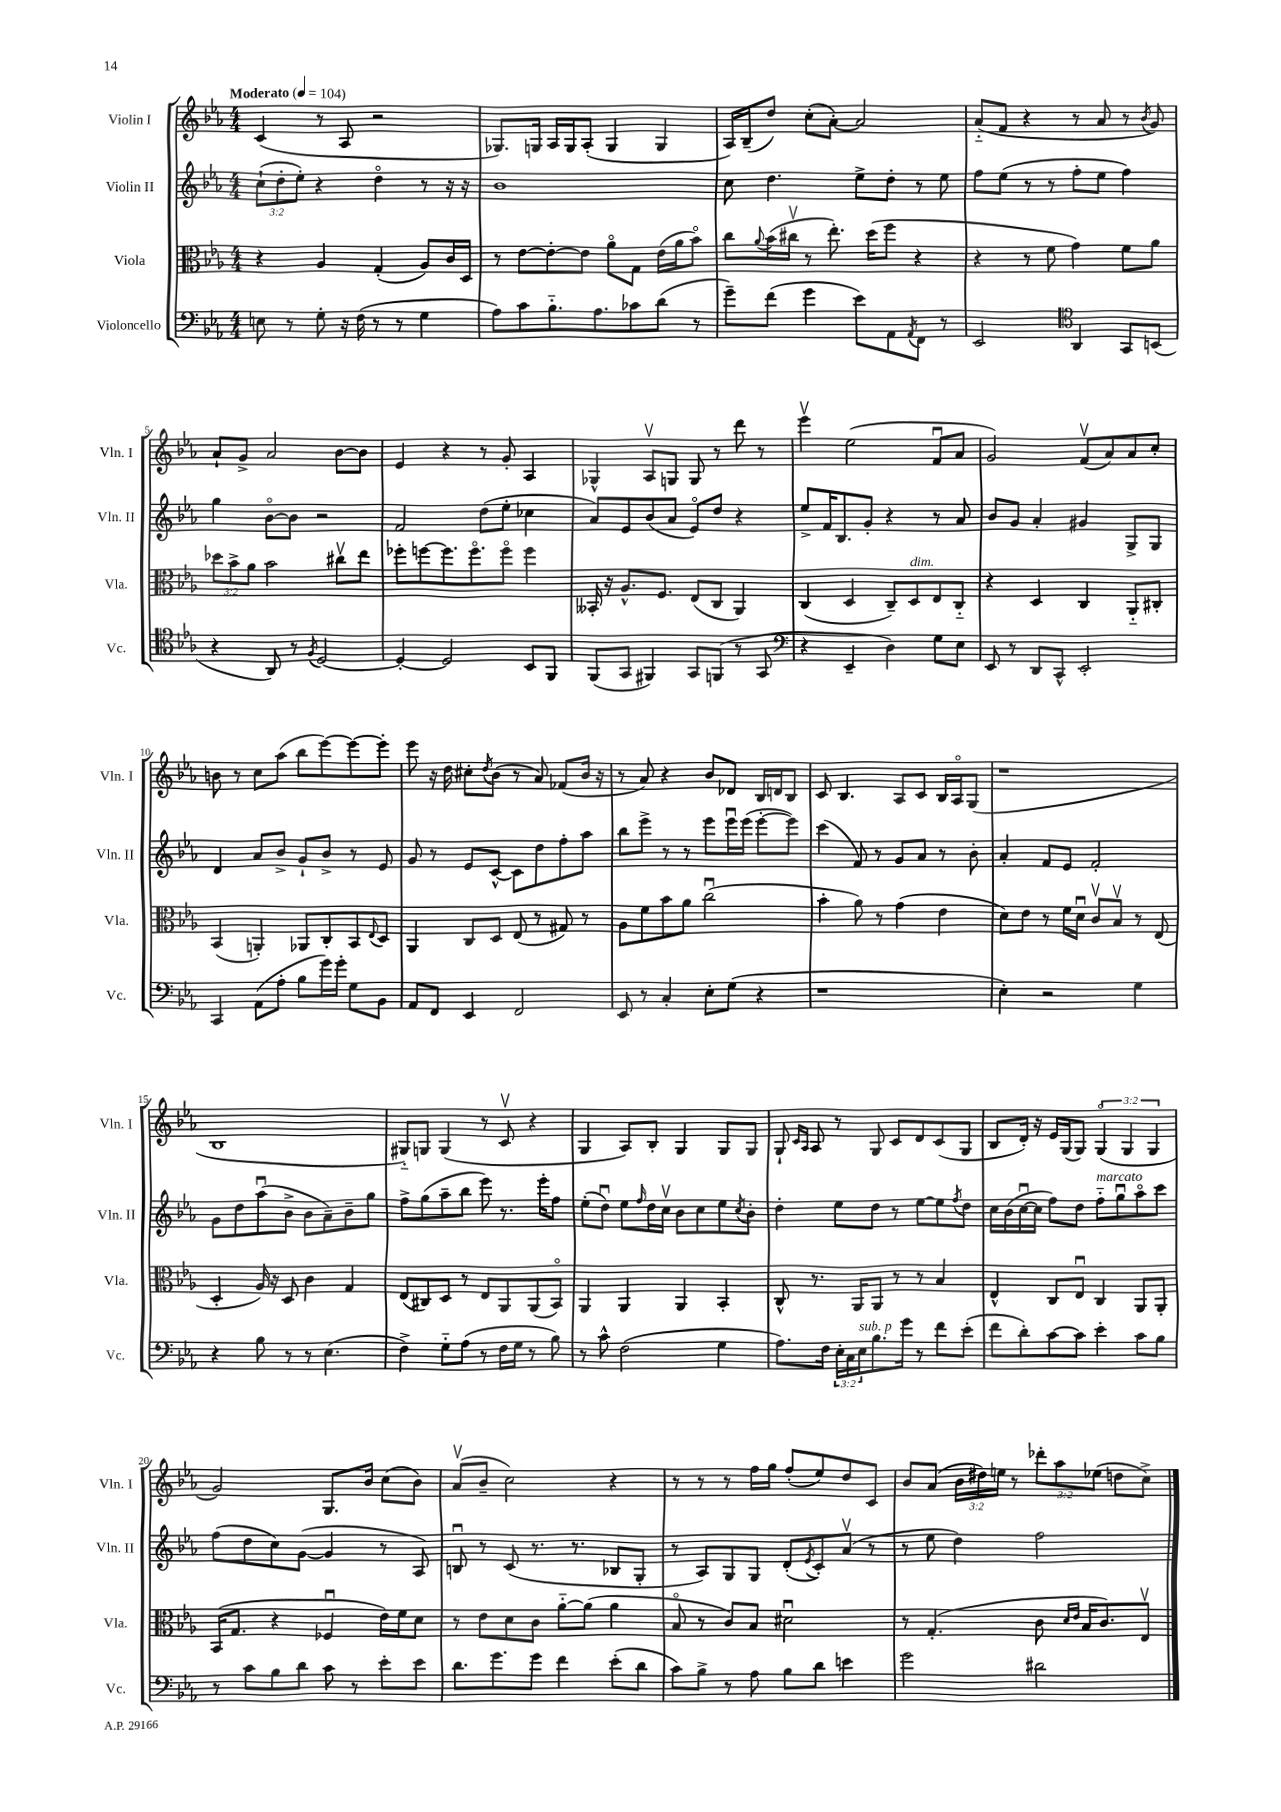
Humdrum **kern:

**kern	**kern	**kern	**kern
*part4	*part3	*part2	*part1
*staff4	*staff3	*staff2	*staff1
*I"Violoncello	*I"Viola	*I"Violin II	*I"Violin I
*I'Vc.	*I'Vla.	*I'Vln. II	*I'Vln. I
*clefF4	*clefC3	*clefG2	*clefG2
*k[b-e-a-]	*k[b-e-a-]	*k[b-e-a-]	*k[b-e-a-]
*M4/4	*M4/4	*M4/4	*M4/4
*MM104	*MM104	*MM104	*MM104
=1	=1	=1	=1
!	!	!	!LO:TX:a:B:t=Moderato
8En\	4r	(12cc`\L	(4c/
.	.	12dd'\	.
8r	.	.	.
.	.	12ee-'\J)	.
8G'\	4A-/	4r	8r
16r	.	.	8A-/
(16F\	.	.	.
8r	(4G'/	4dd\	2r
8r	.	.	.
4G\	8A-/L)	8r	.
.	16c/L	16r	.
.	16D/JJ	16r	.
=2	=2	=2	=2
8A-\L)	8r	1b-	8.G-X/L)
8c\	[8e-\L	.	.
.	.	.	16Gn/Jk
8.B-\	8e-'\_	.	16A-/LL
.	.	.	16G/J
.	8e-\J]	.	(8A-'/J
8.A-\	.	.	.
.	8a-\L	.	4G/
8c-X\	8G\J	.	.
(8d\J	(16e-\LL	.	4G/
.	16a-\J	.	.
8r	8b-\J)	.	.
=3	=3	=3	=3
8g~\L)	8cc\L	8cc\	16A-/LL)
.	.	.	(16B-~/J
.	8qqa-/	.	.
(8f\J	(16b-\L	4.dd\	8dd/J)
.	16cc#Xv\JJ	.	.
4g\	8r	.	(8cc'\L
.	8.ee-'\)	.	[8a-'\J)
8e-\L)	.	8ee-^\L	2a-/]
.	(16dd\KL	.	.
8AA-\	8ff\J	8dd'\J	.
8qAA-/	.	.	.
8FF\J	4r	8r	.
8r	.	8ee-\	.
=4	=4	=4	=4
2EE-/	4r	8ff\L	(8a-/L
.	.	(8ee-\J	8f/J
.	8r	8r	4r
.	8f\	8r	.
*clefC4	*	*	*
4AA-/	4g\)	8ff'\L	8r
.	.	8ee-\J	8a-/
8GG/L	8f\L	4ff\)	8r
.	.	.	8qb-/
(8BBn/J	8a-\J	.	8g/)
!!LO:LB:g=z
=5	=5	=5	=5
4r	12dd-X\L	4gg\	8a-`/L
.	12b-^\	.	.
.	.	.	8g^/J
.	12a-\J	.	.
8AA-/)	2b-\	[8b-\L	2a-/
8r	.	8b-\J]	.
8qF/	.	.	.
[2D/	.	2r	.
.	8cc#Xv\L	.	[8b-\L
.	8ee-\J	.	8b-\J]
=6	=6	=6	=6
4D'/_	8ff-X'\L	2f/	4e-/
.	[8ffn\	.	.
2D/]	8.ff\]	.	4r
.	8.ff\	.	.
.	.	(8dd\L	8r
.	8ff\J	8ee-'\J	8g'/
8BB-/L	4ff\	4cc-X\	4A-/
8FF/J	.	.	.
=7	=7	=7	=7
(8FF/L	16BB--X'/	8a-/L)	4G-X^^/
.	16r	.	.
8GG/J	8.A-^^/L	8e-/	.
4FF#X/)	.	(8b-/	8A-v/L
.	8.F/J	.	.
.	.	8a-/J	8Gn/J
8GG/L	(8E-/L	8e-/L)	8G/
(8FFn/J	8C/J	8dd/J	8r
8r	4AA-/)	4r	8ddd\
8GG/	.	.	8r
=8	=8	=8	=8
*clefF4	*	*	*
4r	(4C/	8ee-^/L	4eee-v\
.	.	16f/K	.
.	.	8.B-/	.
4EE-~/	4D/	.	(2ee-\
.	.	8g'/J	.
4D\)	8C~/L)	4r	.
!	!LO:TX:a:i:t=dim.	!	!
.	8D/	.	.
8G\L	8E-/	8r	8fu/L
8E-\J	8C/J	8a-/	8a-/J
=9	=9	=9	=9
8EE-/	4r	8b-/L	2g/)
8r	.	8g/J	.
8DD/L	4D/	4a-'/	.
8CC^^/J	.	.	.
2EE-'/	4C/	4g#X/	(8fv/L
.	.	.	8a-/)
.	8AA-/L	8G^/L	8a-/
.	8C#X'/J	8G/J	8cc'/J
!!LO:LB:g=z
=10	=10	=10	=10
4CC/	(4BB-/	4d/	8bn\
.	.	.	8r
(8AA-\L	4AAn'/)	8a-/L	8cc\L
8A-'\J	.	8b-^/J	(8aa-\J
8B-\L	8AA-X/L	8g`/L	8bb-\L
16g\L)	8C'/	8b-^/J	[8eee-\)
16g'\JJ	.	.	.
8G\L	8BB-/	8r	8eee-\_
.	8qqE-/	.	.
8BB-\J	8D/J	8e-/	8eee-'\J]
=11	=11	=11	=11
8AA-/L	4AA-/	8g/	8eee-\
8FF/J	.	8r	16r
.	.	.	16dd\
4EE-/	8C/L	8e-/L	8cc#X'\L
.	.	.	8qdd/
.	8D/J	[8c^^/J	(8b-\J
2FF/	(8E-/	8c\L]	8r
.	8r	8dd\	8a-/)
.	8G#X/)	8ff'\	(8f-X/L
.	8r	8aa-\J	16b-/Jk
.	.	.	16r
=12	=12	=12	=12
8EE-/	8A-\L	8bb-\L	8r
8r	8f\	8eee-^\J	8a-/)
4C'/	8b-\	8r	4r
.	8a-\J	8r	.
8E-'\L	(2ccu\	8eee-\L	8b-/L
(8G\J	.	16eee-u\L	8d-X/J
.	.	(16eee-\JJ	.
4r	.	[8eee-'\L	16B-/LL
.	.	.	16dn/J
.	.	8eee-\J])	8B-/J
=13	=13	=13	=13
1r	4b-'\	(4ccc\	8c/
.	.	.	4.B-/
.	8a-\)	8f/)	.
.	8r	8r	.
.	(4g\	8g/L	8A-/L
.	.	8a-/J	8c/J
.	4e-\	8r	16B-/LL
.	.	.	16A-/J
.	.	8b-'\	(8G/J
=14	=14	=14	=14
4E-'\)	8d\L)	4a-'/	1r
.	8e-\J	.	.
2r	8r	8f/L	.
.	16f\LL	8e-/J	.
.	16du\JJ	.	.
.	8cv/L	2f'/	.
.	8B-v/J	.	.
4G\	8r	.	.
.	(8E-/	.	.
!!LO:LB:g=z
=15	=15	=15	=15
4r	4D'/	8g\L	1B-
.	.	8dd\	.
8B-\	16A-/)	(8aa-u\	.
.	16r	.	.
8r	8D/	8b-^\J	.
8r	4c\	8b-\L	.
(4.E-\	.	8a-~\)	.
.	4G/	8b-~\	.
.	.	8gg\J	.
=16	=16	=16	=16
4F^\)	(8E-/L	8ff^\L	8G#X/L)
.	8C#X/)	(8gg\	8Gn/J
8G\L	8D/J	8aa-~\	(4G/
(8A-\J	8r	8bb-\J	.
8r	8E-/L	8eee-\)	8r
16F\LL	8AA-/	8.r	8cv/
16G\JJ	.	.	.
8r	(8AA-/	.	4r
.	.	16eee-'\KL	.
8B-\)	8BB-/J)	8ff\J	.
=17	=17	=17	=17
8r	4AA-/	(8ee-'\L	4G/
8c^^\	.	8ddu\J)	.
(2F\	4AA-/	8ee-\L	8A-/L)
.	.	16qqff/	.
.	.	16dd\L	8B-'/J
.	.	16ccv\JJ	.
.	4AA-/	8b-\L	4G/
.	.	8cc\	.
4G\	4BB-'/	8ee-\	8G/L
.	.	8qcc/	.
.	.	8b-'\J	8G/J
=18	=18	=18	=18
8.A-\L)	8C^^/	4dd'\	8G`/
.	.	.	16qqc/LL
.	.	.	16qqA-/JJ
.	8.r	.	8A-/
16F\Jk	.	.	.
24E-'\LL	.	8ee-\L	8r
24C\	.	.	.
.	16AA-/KL	.	.
!LO:TX:a:i:t=sub. p	!	!	!
24E-\J	.	.	.
8.B-\	8AA-/J	8dd\J	8G/
.	8r	8r	8c/L
16g\Jk	.	.	.
8r	8r	[8ee-\L	8d/
8f\L	4B-/	8ee-\]	(8c/
.	.	8qff/	.
(8e-'\J	.	8dd\J	8G/J
=19	=19	=19	=19
8f\L	4E-^^/	16cc\LL	8B-/L
.	.	(16b-\	.
8d'\)	.	[16ccu\	16d'/Jk)
.	.	16cc\JJ]	16r
[8c\	8C/L	8ff\L)	16e-/LL
.	.	.	(16G/J
8c\J]	8E-u/J	8dd\J	8G/J)
!	!	!LO:TX:a:i:t=marcato	!
4e-'\	4C/	8ff\L	(6G/
.	.	8ggu\	.
.	.	.	6G/
8c\L	8AA-/L	8aa-\	.
.	.	.	6G/
8B-\J	8AA-'/J	8ccc\J	.
!!LO:LB:g=z
=20	=20	=20	=20
8r	(16BB-/KL	(8ff\L	2g/)
.	8.G/J	.	.
8c\L	.	8dd\	.
8B-\	4r	8cc\)	.
8d\J	.	([8g\J	.
8c\	4F-Xu/	4g/]	8.G/L
8r	.	.	.
.	.	.	16b-/Jk
8e-'\L	16e-\LL)	8r	(8cc\L
.	16f\J	.	.
8e-\J	8d\J	8A-/)	8b-\J)
=21	=21	=21	=21
8.d\L	8r	8Bnu/	(8a-v/L
.	8e-\L	8r	8b-~/J
8.g\	.	.	.
.	8d\	(8c/	2cc\)
8g\J	8c\J	8.r	.
4f\	[8a-\L	.	.
.	.	8.r	.
.	(8a-\J]	.	.
(8e-'\L	4a-\	8B-X/L	4r
8d\J	.	8G'/J	.
=22	=22	=22	=22
8c\L)	8B-/	8r	8r
8B-^\J	8r	8A-/L)	8r
8r	8c/L)	8G/	8r
8A-\	8B-/J	8G/J	16ff\LL
.	.	.	16gg\JJ
8B-\L	2d#Xu\	(8d'/L	(8ff'/L
.	.	8qe-/	.
8d\J	.	8c'/)	8ee-/)
4en\	.	(8a-v/J	8dd/
.	.	8r	8c/J
=23	=23	=23	=23
2g\	8r	8r	8b-/L
.	(4.G'/	8ee-\	(8a-/J
.	.	4dd\)	24b-\LL
.	.	.	24dd#X\)
.	.	.	24een\JJ
.	.	.	8r
2d#X\	8c\	2ff\	12ddd-X'\L
.	.	.	12aa-\
.	16qqd/LL	.	.
.	16qqe-/JJ	.	.
.	16B-/KL	.	.
.	.	.	(12ee-X\J
.	8.c/)	.	.
.	.	.	8ddn\L
.	8E-v/J	.	8cc^\J)
==	==	==	==
*-	*-	*-	*-
